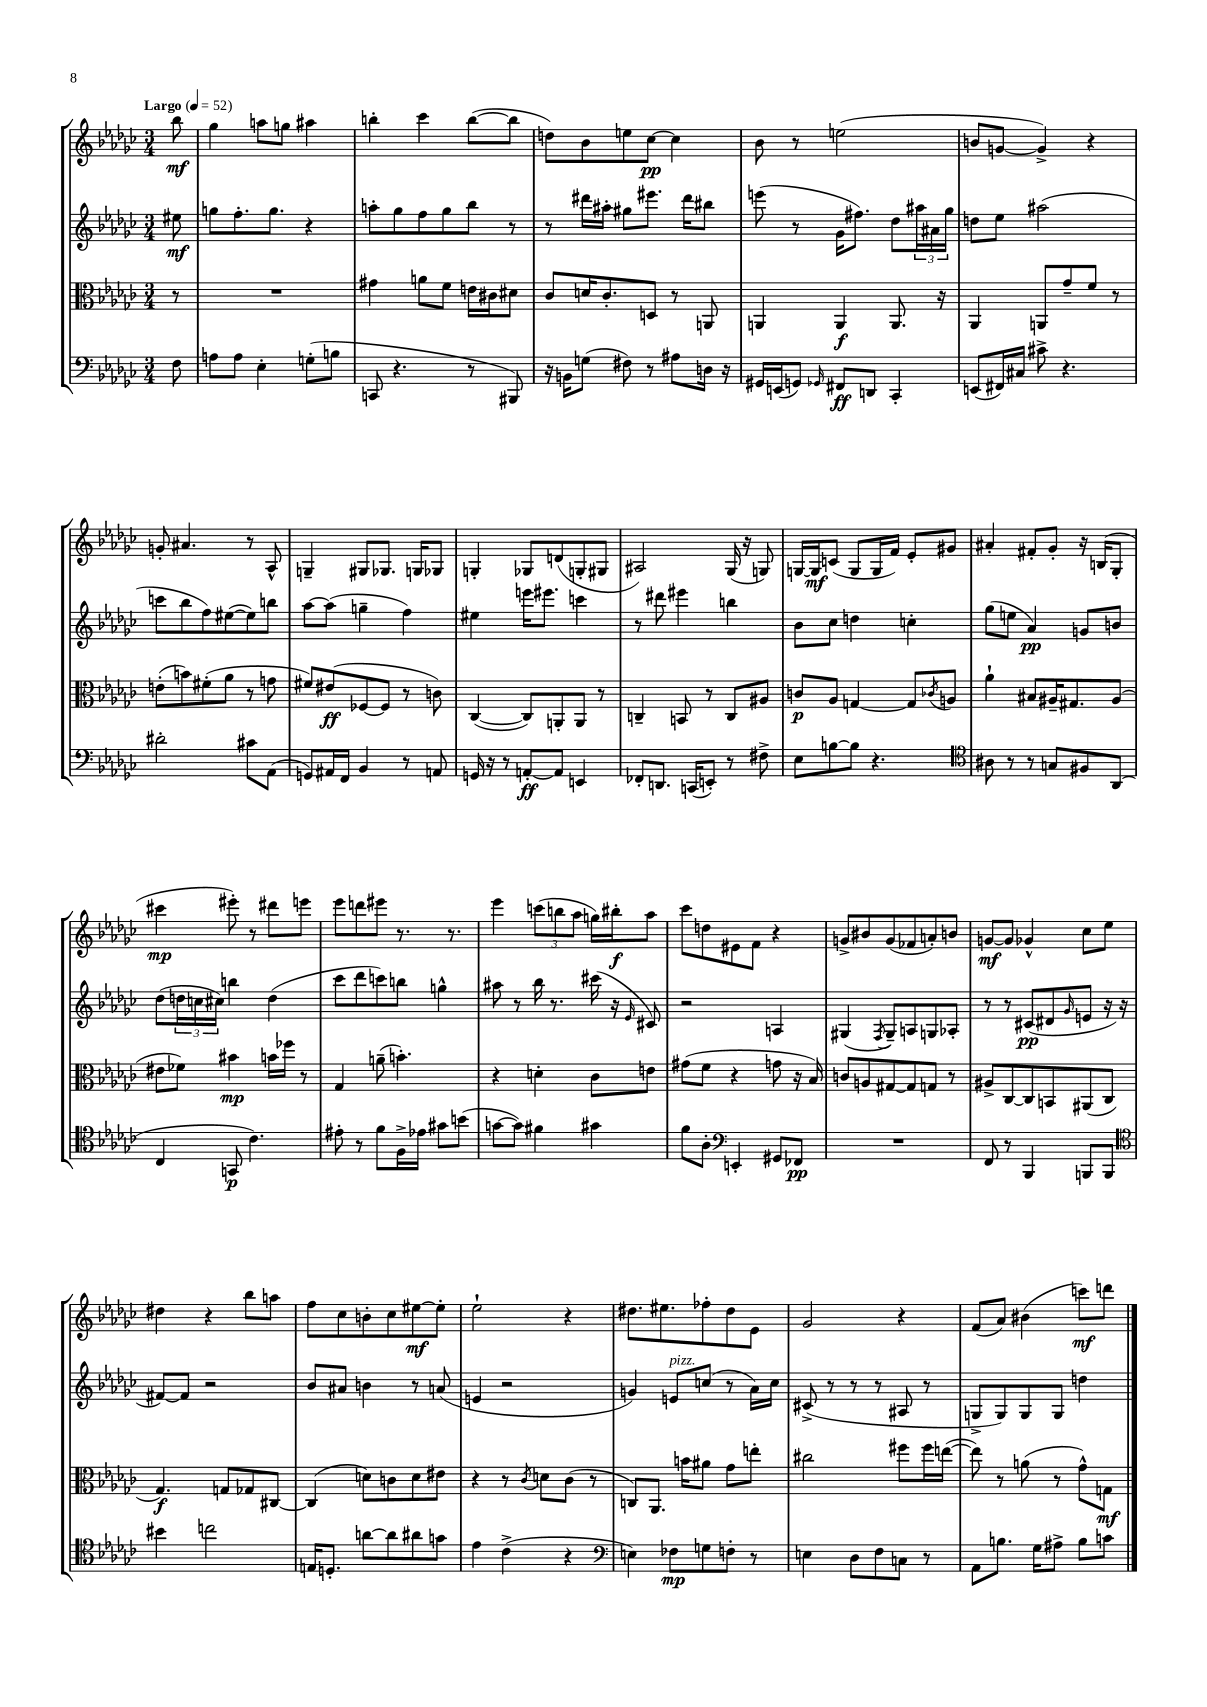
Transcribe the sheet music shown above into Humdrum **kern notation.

**kern	**dynam	**kern	**dynam	**kern	**dynam	**kern	**dynam
*part4	*part4	*part3	*part3	*part2	*part2	*part1	*part1
*staff4	*staff4	*staff3	*staff3	*staff2	*staff2	*staff1	*staff1
*clefF4	*	*clefC3	*	*clefG2	*	*clefG2	*
*k[b-e-a-d-g-c-]	*	*k[b-e-a-d-g-c-]	*	*k[b-e-a-d-g-c-]	*	*k[b-e-a-d-g-c-]	*
*M3/4	*	*M3/4	*	*M3/4	*	*M3/4	*
*MM52	*	*MM52	*	*MM52	*	*MM52	*
=	=	=	=	=	=	=	=
!	!	!	!	!	!	!LO:TX:a:B:t=Largo	!
8F\	.	8r	.	8ee#X\	mf	8bb-\	mf
=1	=1	=1	=1	=1	=1	=1	=1
8An\L	.	2.r	.	8ggn\L	.	4gg-\	.
8A\J	.	.	.	8.ff'\	.	.	.
4E-'\	.	.	.	.	.	8aan\L	.
.	.	.	.	8.gg\J	.	.	.
.	.	.	.	.	.	8ggn\J	.
(8Gn'\L	.	.	.	4r	.	4aa#X\	.
8Bn\J	.	.	.	.	.	.	.
=2	=2	=2	=2	=2	=2	=2	=2
8CCn/	.	4g#X\	.	8aan'\L	.	4bbn'\	.
4.r	.	.	.	8gg-\	.	.	.
.	.	8an\L	.	8ff\	.	4ccc-\	.
.	.	8f\J	.	8gg-\	.	.	.
8r	.	16en\LL	.	8bb-\J	.	([8bb\L	.
.	.	16c#X\J	.	.	.	.	.
8BBB#X/)	.	8d#X\J	.	8r	.	8bb\J]	.
=3	=3	=3	=3	=3	=3	=3	=3
16r	.	8c-/L	.	8r	.	8ddn\L)	.
16BBn\KL	.	.	.	.	.	.	.
(8Gn\J	.	16dn/K	.	16ddd#X\LL	.	8b-\	.
.	.	8.c-'/	.	16aa#X'\JJ	.	.	.
8F#X\)	.	.	.	8gg#X\L	.	8een\	.
8r	.	8Dn/J	.	8.eee#X\J	.	[8cc-\J	pp
8A#X\L	.	8r	.	.	.	4cc-\]	.
.	.	.	.	16ddd#\KL	.	.	.
16Dn\Jk	.	8AAn/	.	8bb#X\J	.	.	.
16r	.	.	.	.	.	.	.
=4	=4	=4	=4	=4	=4	=4	=4
16GG#X/LL	.	4AAn/	.	(8eeen\	.	8b-\	.
(16EEn/J	.	.	.	.	.	.	.
8GGn/J)	.	.	.	8r	.	8r	.
16qqGG-X/	.	.	.	.	.	.	.
8FF#X/L	ff	4AA/	f	16g-\KL	.	(2een\	.
.	.	.	.	8.ff#X\J)	.	.	.
8DDn/J	.	.	.	.	.	.	.
4CC-'/	.	8.AA/	.	8dd-\L	.	.	.
.	.	.	.	24aa#X\L	.	.	.
.	.	.	.	24a#X\	.	.	.
.	.	16r	.	.	.	.	.
.	.	.	.	24gg-\JJ	.	.	.
=5	=5	=5	=5	=5	=5	=5	=5
(8EEn/L	.	4AA-/	.	8ddn\L	.	8bn/L	.
16FF#X/L)	.	.	.	8ee-\J	.	[8gn/J	.
16C#X/JJ	.	.	.	.	.	.	.
8c#X^\	.	8AAn/L	.	(2aa#X\	.	4g^/])	.
4.r	.	8g-~/	.	.	.	.	.
.	.	8f/J	.	.	.	4r	.
.	.	8r	.	.	.	.	.
!!LO:LB:g=z
=6	=6	=6	=6	=6	=6	=6	=6
2d#X'\	.	(8en'\L	.	8cccn\L	.	8gn'/	.
.	.	8bn\)	.	8bb-\	.	4.a#X/	.
.	.	(8f#X'\	.	8ff\)	.	.	.
.	.	8a-\J	.	([8ee#X\	.	.	.
8c#X\L	.	8r	.	8ee#\])	.	8r	.
(8AA-\J	.	8gn\	.	8bbn\J	.	8A-^^/	.
=7	=7	=7	=7	=7	=7	=7	=7
8GGn/L)	.	8f#X/L)	.	[8aa-\L	.	4Gn~/	.
16AA#X/L	.	(8e#X/	ff	(8aa-\J]	.	.	.
16FF/JJ	.	.	.	.	.	.	.
4BB-/	.	[8F-X/	.	4ggn~\	.	8G#X/L	.
.	.	8F-/J]	.	.	.	8.G-X/J	.
8r	.	8r	.	4ff\)	.	.	.
.	.	.	.	.	.	16Gn/KL	.
8AAn/	.	8cn\)	.	.	.	8G-X/J	.
=8	=8	=8	=8	=8	=8	=8	=8
16GGn/	.	([4C-/	.	4ee#X\	.	4Gn'/	.
16r	.	.	.	.	.	.	.
8r	.	.	.	.	.	.	.
[8AAn'/L	ff	8C-/L])	.	16eeen\KL	.	8G-X/L	.
.	.	.	.	8.eee#X\J	.	.	.
8AA/J]	.	8AAn'/	.	.	.	(8dn/	.
4EEn/	.	8AA/J	.	4cccn\	.	8Gn'/	.
.	.	8r	.	.	.	8G#X/J	.
=9	=9	=9	=9	=9	=9	=9	=9
8FF-X'/L	.	4Cn~/	.	8r	.	2A#X/)	.
8.DDn/J	.	.	.	8ddd#X\	.	.	.
.	.	8BBn/	.	4eee#X\	.	.	.
(16CCn/KL	.	.	.	.	.	.	.
8EEn'/J)	.	8r	.	.	.	.	.
8r	.	8C/L	.	4bbn\	.	(16G-/	.
.	.	.	.	.	.	16r	.
8F#X^\	.	8A#X/J	.	.	.	8Gn/)	.
=10	=10	=10	=10	=10	=10	=10	=10
8E-\L	.	8cn/L	p	8b-\L	.	[16Gn/LL	.
.	.	.	.	.	.	16G/J]	mf
[8Bn\	.	8A-/J	.	8cc-\J	.	(8cn/J	.
8B\J]	.	[4Gn/	.	4ddn\	.	8G/L	.
4.r	.	.	.	.	.	16G/L	.
.	.	.	.	.	.	16f/JJ)	.
.	.	8G/L]	.	4ccn'\	.	8e-'/L	.
.	.	8qc-X/	.	.	.	.	.
.	.	8An/J	.	.	.	8g#X/J	.
=11	=11	=11	=11	=11	=11	=11	=11
*clefC4	*	*	*	*	*	*	*
8A#X\	.	4a-`\	.	(8gg-\L	.	4a#X'/	.
8r	.	.	.	8een\J	.	.	.
8r	.	8B#X/L	.	4a-/)	pp	8f#X'/L	.
8Gn/L	.	16A#X~/K	.	.	.	8g-'/J	.
.	.	8.G#X/	.	.	.	.	.
8F#X/	.	.	.	8gn/L	.	16r	.
.	.	.	.	.	.	(16Bn/KL	.
(8AA-/J	.	(8A#/J	.	8bn/J	.	8G-'/J	.
!!LO:LB:g=z
=12	=12	=12	=12	=12	=12	=12	=12
4C-/	.	8e#X\L	.	(8dd-\L	.	4ccc#X\	mp
.	.	8f-X\J)	.	24ddn\L	.	.	.
.	.	.	.	24ccn\	.	.	.
.	.	.	.	24cc#X\JJ)	.	.	.
8GGn/	p	4b#X\	mp	4bbn\	.	8eee#X'\)	.
4.c-\)	.	.	.	.	.	8r	.
.	.	16bn\LL	.	(4dd\	.	8ddd#X\L	.
.	.	16ff-X\JJ	.	.	.	.	.
.	.	8r	.	.	.	8eeen\J	.
=13	=13	=13	=13	=13	=13	=13	=13
8e#X'\	.	4G-/	.	8ccc-\L	.	8eee-\L	.
8r	.	.	.	8ddd-\	.	8dddn\	.
8f\L	.	(8an~\	.	8cccn\)	.	8eee#X\J	.
16F^\L	.	4.bn'\)	.	8bbn\J	.	8.r	.
16e-X\JJ	.	.	.	.	.	.	.
8g#X\L	.	.	.	4ggn^^\	.	.	.
.	.	.	.	.	.	8.r	.
(8bn\J	.	.	.	.	.	.	.
=14	=14	=14	=14	=14	=14	=14	=14
[8gn\L	.	4r	.	8aa#X\	.	4eee-\	.
8g\J])	.	.	.	8r	.	.	.
4f#X\	.	4dn'\	.	16bb-\	.	(12cccn\L	.
.	.	.	.	8.r	.	.	.
.	.	.	.	.	.	12bbn\	.
.	.	.	.	.	.	12aa-\J	.
4g#X\	.	8c-\L	.	(16ccc#X\	.	16ggn\LL)	.
.	.	.	.	16r	.	16bb#X'\J	f
.	.	.	.	16qqe-/	.	.	.
.	.	8en\J	.	8c#X/)	.	8aa-\J	.
=15	=15	=15	=15	=15	=15	=15	=15
8f\L	.	(8g#X\L	.	2r	.	8ccc-\L	.
8A-'\J	.	8f\J	.	.	.	8ddn\	.
*clefF4	*	*	*	*	*	*	*
4EEn'/	.	4r	.	.	.	8e#X\	.
.	.	.	.	.	.	8f\J	.
8GG#X/L	.	8gn\	.	4An/	.	4r	.
8FF-X/J	pp	16r	.	.	.	.	.
.	.	16B-/)	.	.	.	.	.
=16	=16	=16	=16	=16	=16	=16	=16
2.r	.	8cn/L	.	(4G#X/	.	8gn^/L	.
.	.	8An/	.	.	.	8b#X/	.
.	.	.	.	8qF/	.	.	.
.	.	[8G#X/	.	8G#~/L)	.	(8g/	.
.	.	8G#/]	.	8An/	.	8f-X/	.
.	.	8Gn/J	.	8Gn/	.	8an'/)	.
.	.	8r	.	8A-X'/J	.	8bn/J	.
=17	=17	=17	=17	=17	=17	=17	=17
8FF/	.	8A#X^/L	.	8r	.	[8gn/L	mf
8r	.	[8C-/	.	8r	.	8g/J]	.
4BBB-/	.	8C-/]	.	(8c#X/L	pp	4g-X^^/	.
.	.	8BBn/	.	8d#X/	.	.	.
.	.	.	.	16qqg-/	.	.	.
8BBBn/L	.	(8AA#X/	.	8en/J	.	8cc-\L	.
8BBB/J	.	8C-/J	.	16r	.	8ee-\J	.
.	.	.	.	16r	.	.	.
!!LO:LB:g=z
=18	=18	=18	=18	=18	=18	=18	=18
*clefC4	*	*	*	*	*	*	*
4b#X\	.	4.G-/)	f	[8f#X/L)	.	4dd#X\	.
.	.	.	.	8f#/J]	.	.	.
2ccn\	.	.	.	2r	.	4r	.
.	.	8Gn/L	.	.	.	.	.
.	.	8G-X/	.	.	.	8bb-\L	.
.	.	[8C#X/J	.	.	.	8aan\J	.
=19	=19	=19	=19	=19	=19	=19	=19
16En/KL	.	(4C#/]	.	8b-/L	.	8ff\L	.
8.Dn'/J	.	.	.	.	.	.	.
.	.	.	.	8a#X/J	.	8cc-\	.
[8an\L	.	8dn\L)	.	4bn\	.	8bn'\	.
8a\]	.	8cn\	.	.	.	8cc-\	.
8a#X\	.	8d\	.	8r	.	[8ee#X\	mf
8gn\J	.	8e#X\J	.	(8an/	.	8ee#'\J]	.
=20	=20	=20	=20	=20	=20	=20	=20
4e-\	.	4r	.	4en/	.	2ee-`\	.
(4c-^\	.	8r	.	2r	.	.	.
.	.	8qc-/	.	.	.	.	.
.	.	8dn\L	.	.	.	.	.
4r	.	(8c-\J	.	.	.	4r	.
.	.	8r	.	.	.	.	.
=21	=21	=21	=21	=21	=21	=21	=21
*clefF4	*	*	*	*	*	*	*
4En\)	.	8Cn/L)	.	4gn/)	.	8.dd#X\L	.
.	.	8.AA-/J	.	.	.	.	.
.	.	.	.	.	.	8.ee#X\	.
!	!	!	!	!LO:TX:a:i:t=pizz.	!	!	!
8F-X\L	mp	.	.	8en/L	.	.	.
.	.	16bn\KL	.	.	.	.	.
8Gn\	.	8a#X\J	.	(8ccn/J	.	8ff-X'\	.
8Fn'\J	.	8g-\L	.	8r	.	8dd#\	.
8r	.	8een'\J	.	16a-\LL)	.	8e-\J	.
.	.	.	.	16cc\JJ	.	.	.
=22	=22	=22	=22	=22	=22	=22	=22
4En\	.	2cc#X\	.	(8c#X^/	.	2g-/	.
.	.	.	.	8r	.	.	.
8D-\L	.	.	.	8r	.	.	.
8F\	.	.	.	8r	.	.	.
8Cn\J	.	8ff#X\L	.	8A#X/	.	4r	.
8r	.	16ff#\L	.	8r	.	.	.
.	.	([16een\JJ	.	.	.	.	.
=23	=23	=23	=23	=23	=23	=23	=23
8AA-\L	.	8ee\])	.	8Gn^/L	.	(8f/L	.
8.Bn\J	.	8r	.	8G/)	.	8a-/J)	.
.	.	(8an\	.	8G/	.	(4b#X\	.
16G-\KL	.	.	.	.	.	.	.
8A#X^\J	.	8r	.	8G/J	.	.	.
8B\L	.	8g-^^\L)	.	4ddn\	.	8cccn\L)	mf
8cn\J	.	8Gn\J	mf	.	.	8dddn\J	.
==	==	==	==	==	==	==	==
*-	*-	*-	*-	*-	*-	*-	*-
